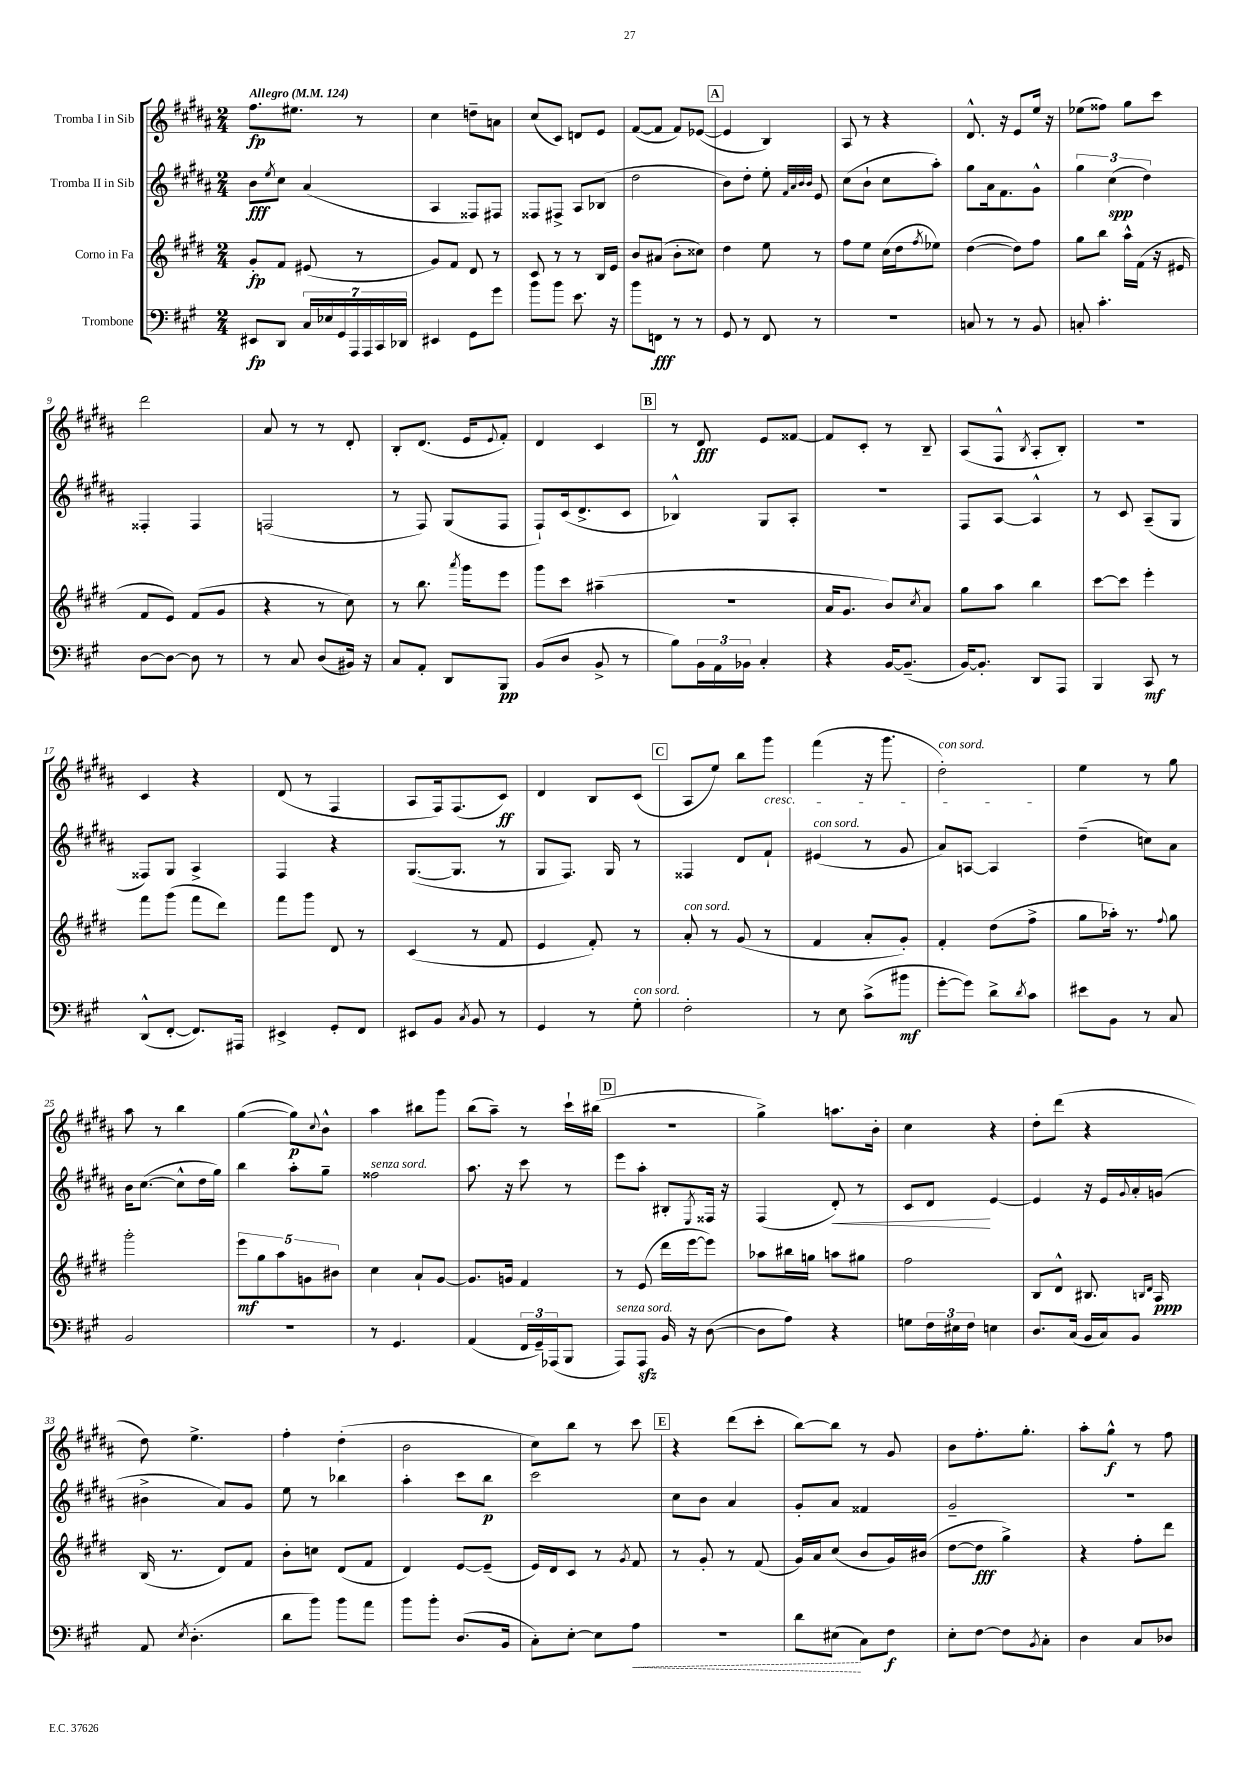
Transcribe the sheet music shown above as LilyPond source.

<<
\new StaffGroup <<
\new Staff = "s0" \with { instrumentName = "Tromba I in Sib" } {
    \clef treble \key b \major \numericTimeSignature \time 2/4 \tempo "Allegro" 4 = 124
    fis''8.\fp eis''8. r8 |
    cis''4 d''8-- a'8 |
    cis''8( cis'8) d'8 e'8 |
    fis'8~( fis'8 fis'8) ees'8~( |
    \mark \markup { \box "A" } ees'4 b4) |
    ais8 r8 r4 |
    dis'8.-^ r16 e'8 e''16 r16 |
    ees''8( fisis''8) gis''8 cis'''8 |
    dis'''2 |
    ais'8 r8 r8 dis'8-. |
    b8-. dis'8.( e'16 \appoggiatura { e'8 } fis'8-.) |
    dis'4 cis'4 |
    \mark \markup { \box "B" } r8 dis'8\fff e'8 fisis'8~ |
    fisis'8 cis'8-. r8 b8-- |
    ais8( fis8-^ \acciaccatura { b8 } ais8-. b8-.) |
    r2 |
    cis'4 r4 |
    dis'8( r8 fis4 |
    ais8 fis16) fis8.( cis'8\ff) |
    dis'4 b8 cis'8( |
    \mark \markup { \box "C" } ais8 e''8) b''8 gis'''8\cresc |
    fis'''4( r16 gis'''8. |
    dis''2-.\!^\markup { \italic "con sord." }) |
    e''4 r8 gis''8 |
    ais''8 r8 b''4 |
    gis''4~( gis''8\p) \appoggiatura { cis''8 } b'8-^ |
    ais''4 bis''8 gis'''8 |
    b''8( ais''8--) r8 cis'''16-! bis''16( |
    \mark \markup { \box "D" } R2 |
    gis''4->) a''8. b'16-. |
    cis''4 r4 |
    dis''8-. dis'''8( r4 |
    dis''8) e''4.-> |
    fis''4-. dis''4-.( |
    b'2 |
    cis''8) b''8 r8 cis'''8 |
    \mark \markup { \box "E" } r4 dis'''8( cis'''8-. |
    b''8~) b''8 r8 gis'8 |
    b'8 fis''8.-. gis''8.-. |
    ais''8-. gis''8-^\f r8 fis''8 \bar "|." |
}
\new Staff = "s1" \with { instrumentName = "Tromba II in Sib" } {
    \clef treble \key b \major \numericTimeSignature \time 2/4
    b'8\fff \acciaccatura { e''8 } cis''8 ais'4( |
    ais4 fisis8) fis8 |
    fisis8 fis8-> ais8 bes8( |
    dis''2 |
    \mark \markup { \box "A" } b'8) dis''8-. e''8-. \grace { fis'32 ais'32 b'32 b'32 } e'8 |
    cis''8( b'8-! cis''8 ais''8-.) |
    gis''8 ais'16 fis'8. gis'8-^ |
    \tuplet 3/2 { gis''4 cis''4\spp( dis''4) } |
    fisis4-. fisis4 |
    f2( |
    r8 fis8) gis8( fis8 |
    fis8-!) cis'16( dis'8.-> cis'8 |
    \mark \markup { \box "B" } bes4-^) gis8 ais8-. |
    r2 |
    fis8 ais8~ ais4-^ |
    r8 cis'8 ais8--( gis8 |
    fisis8) gis8 ais4-> |
    fis4 r4 |
    gis8.~( gis8. r8 |
    gis8 fis8.) gis16 r8 |
    \mark \markup { \box "C" } fisis4 dis'8 fis'8-! |
    eis'4^\markup { \italic "con sord." }( r8 gis'8 |
    ais'8) a8~ a4 |
    dis''4--( c''8) ais'8 |
    b'16 cis''8.~( cis''8-^ dis''16 gis''16) |
    b''4 ais''8-. gis''8-- |
    fisis''2^\markup { \italic "senza sord." } |
    ais''8. r16 cis'''8 r8 |
    \mark \markup { \box "D" } e'''8 ais''8-. bis8-. \acciaccatura { e8 } fisis16 r16 |
    fis4( dis'8-.\<) r8 |
    cis'8 dis'8\! e'4~ |
    e'4 r16 e'16 \appoggiatura { gis'8 } ais'16-. g'16( |
    bis'4-> ais'8) gis'8 |
    e''8 r8 bes''4 |
    ais''4-. cis'''8 b''8\p |
    cis'''2 |
    \mark \markup { \box "E" } cis''8 b'8 ais'4 |
    gis'8-. ais'8 fisis'4 |
    gis'2-- |
    R2 \bar "|." |
}
\new Staff = "s2" \with { instrumentName = "Corno in Fa" } {
    \clef treble \key e \major \numericTimeSignature \time 2/4
    gis'8-.\fp fis'8 eis'8( r8 |
    gis'8) fis'8 dis'8 r8 |
    cis'8 r8 r8 b16 e'16 |
    b'8 ais'8( b'8-. cisis''8) |
    \mark \markup { \box "A" } dis''4 e''8 r8 |
    fis''8 e''8 cis''16( dis''16 \acciaccatura { fis''8 } ees''8) |
    dis''4~( dis''8) fis''8 |
    gis''8 b''8 a''16-^ fis'16( r16 eis'16 |
    fis'8 e'8) fis'8( gis'8 |
    r4 r8 cis''8) |
    r8 b''8. \acciaccatura { a'''8 } gis'''16 e'''8 |
    gis'''8 cis'''8 ais''4--( |
    \mark \markup { \box "B" } r2 |
    a'16 gis'8. b'8) \acciaccatura { cis''8 } a'8 |
    gis''8 a''8 b''4 |
    cis'''8~ cis'''8 e'''4-. |
    fis'''8 gis'''8( fis'''8 dis'''8) |
    fis'''8 gis'''8 dis'8 r8 |
    cis'4( r8 fis'8 |
    e'4 fis'8-.) r8 |
    \mark \markup { \box "C" } a'8-.^\markup { \italic "con sord." } r8 gis'8( r8 |
    fis'4 a'8-. gis'8-.) |
    fis'4-. dis''8( fis''8-> |
    gis''8 aes''16-.) r8. \appoggiatura { fis''8 } gis''8 |
    gis'''2-. |
    \tuplet 5/4 { e'''8\mf gis''8 a''8 g'8 bis'8 } |
    cis''4 a'8-! gis'8~ |
    gis'8. g'16 fis'4 |
    \mark \markup { \box "D" } r8 e'8( dis'''16 e'''16~ e'''8) |
    aes''8 bis''16 g''16 a''8 gis''8 |
    fis''2 |
    b8 dis'8-^ bis8. \grace { b16 dis'16 } a16\ppp |
    b16( r8. dis'8) fis'8 |
    b'8-. c''8 dis'8( fis'8 |
    dis'4) e'8~ e'8--( |
    e'16) dis'16 cis'8 r8 \acciaccatura { gis'8 } fis'8 |
    \mark \markup { \box "E" } r8 gis'8-. r8 fis'8( |
    gis'16) a'16 cis''8( b'8 gis'16) bis'16( |
    dis''8~ dis''8\fff gis''4->) |
    r4 fis''8-. dis'''8 \bar "|." |
}
\new Staff = "s3" \with { instrumentName = "Trombone" } {
    \clef bass \key a \major \numericTimeSignature \time 2/4
    eis,8\fp d,8 \tuplet 7/4 { cis16 ees16 gis,16 a,,16 a,,16 cis,16 des,16 } |
    eis,4 gis,8 gis'8 |
    b'8 b'8 e'8. r16 |
    b'8 f,8\fff r8 r8 |
    \mark \markup { \box "A" } gis,8 r8 fis,8 r8 |
    R2 |
    c8 r8 r8 b,8 |
    c8-. cis'4.-. |
    d8~ d8~ d8 r8 |
    r8 cis8 d8( bis,16) r16 |
    cis8 a,8-. d,8 b,,8\pp |
    b,8( d8 b,8-> r8 |
    \mark \markup { \box "B" } b8) \tuplet 3/2 { b,16 a,16 bes,16 } cis4-. |
    r4 b,16~ b,8.--( |
    b,16~) b,8.-. d,8 a,,8 |
    b,,4 cis,8\mf r8 |
    d,8-^( fis,8~-. fis,8.) ais,,16 |
    eis,4-> gis,8-. fis,8 |
    eis,8 b,8 \acciaccatura { cis8 } b,8 r8 |
    gis,4 r8 gis8-.^\markup { \italic "con sord." } |
    \mark \markup { \box "C" } fis2-. |
    r8 e8 cis'8->( bis'8\mf |
    gis'8~-. gis'8) d'8-> \acciaccatura { d'8 } cis'8 |
    eis'8 b,8 r8 cis8 |
    b,2 |
    R2 |
    r8 gis,4. |
    a,4( \tuplet 3/2 { fis,16 gis,16--) aes,,16( } b,,8 |
    \mark \markup { \box "D" } a,,8^\markup { \italic "senza sord." }) a,,8\sfz b,16 r16 d8~( |
    d8 a8) r4 |
    g8 \tuplet 3/2 { fis16 eis16 fis16 } e4 |
    d8. cis16( b,16 cis16) b,8 |
    a,8 \acciaccatura { e8 } d4.-.( |
    d'8 b'8) b'8 a'8 |
    b'8 b'8-. d8.( b,16 |
    cis8-.) e8~-. e8 \once \override Hairpin.style = #'dashed-line a8\< |
    \mark \markup { \box "E" } r2 |
    d'8 eis8\!( cis8) fis8\f |
    e8-. fis8~ fis8 \acciaccatura { b,8 } cis8-. |
    d4 cis8 des8 \bar "|." |
}
>>
>>
